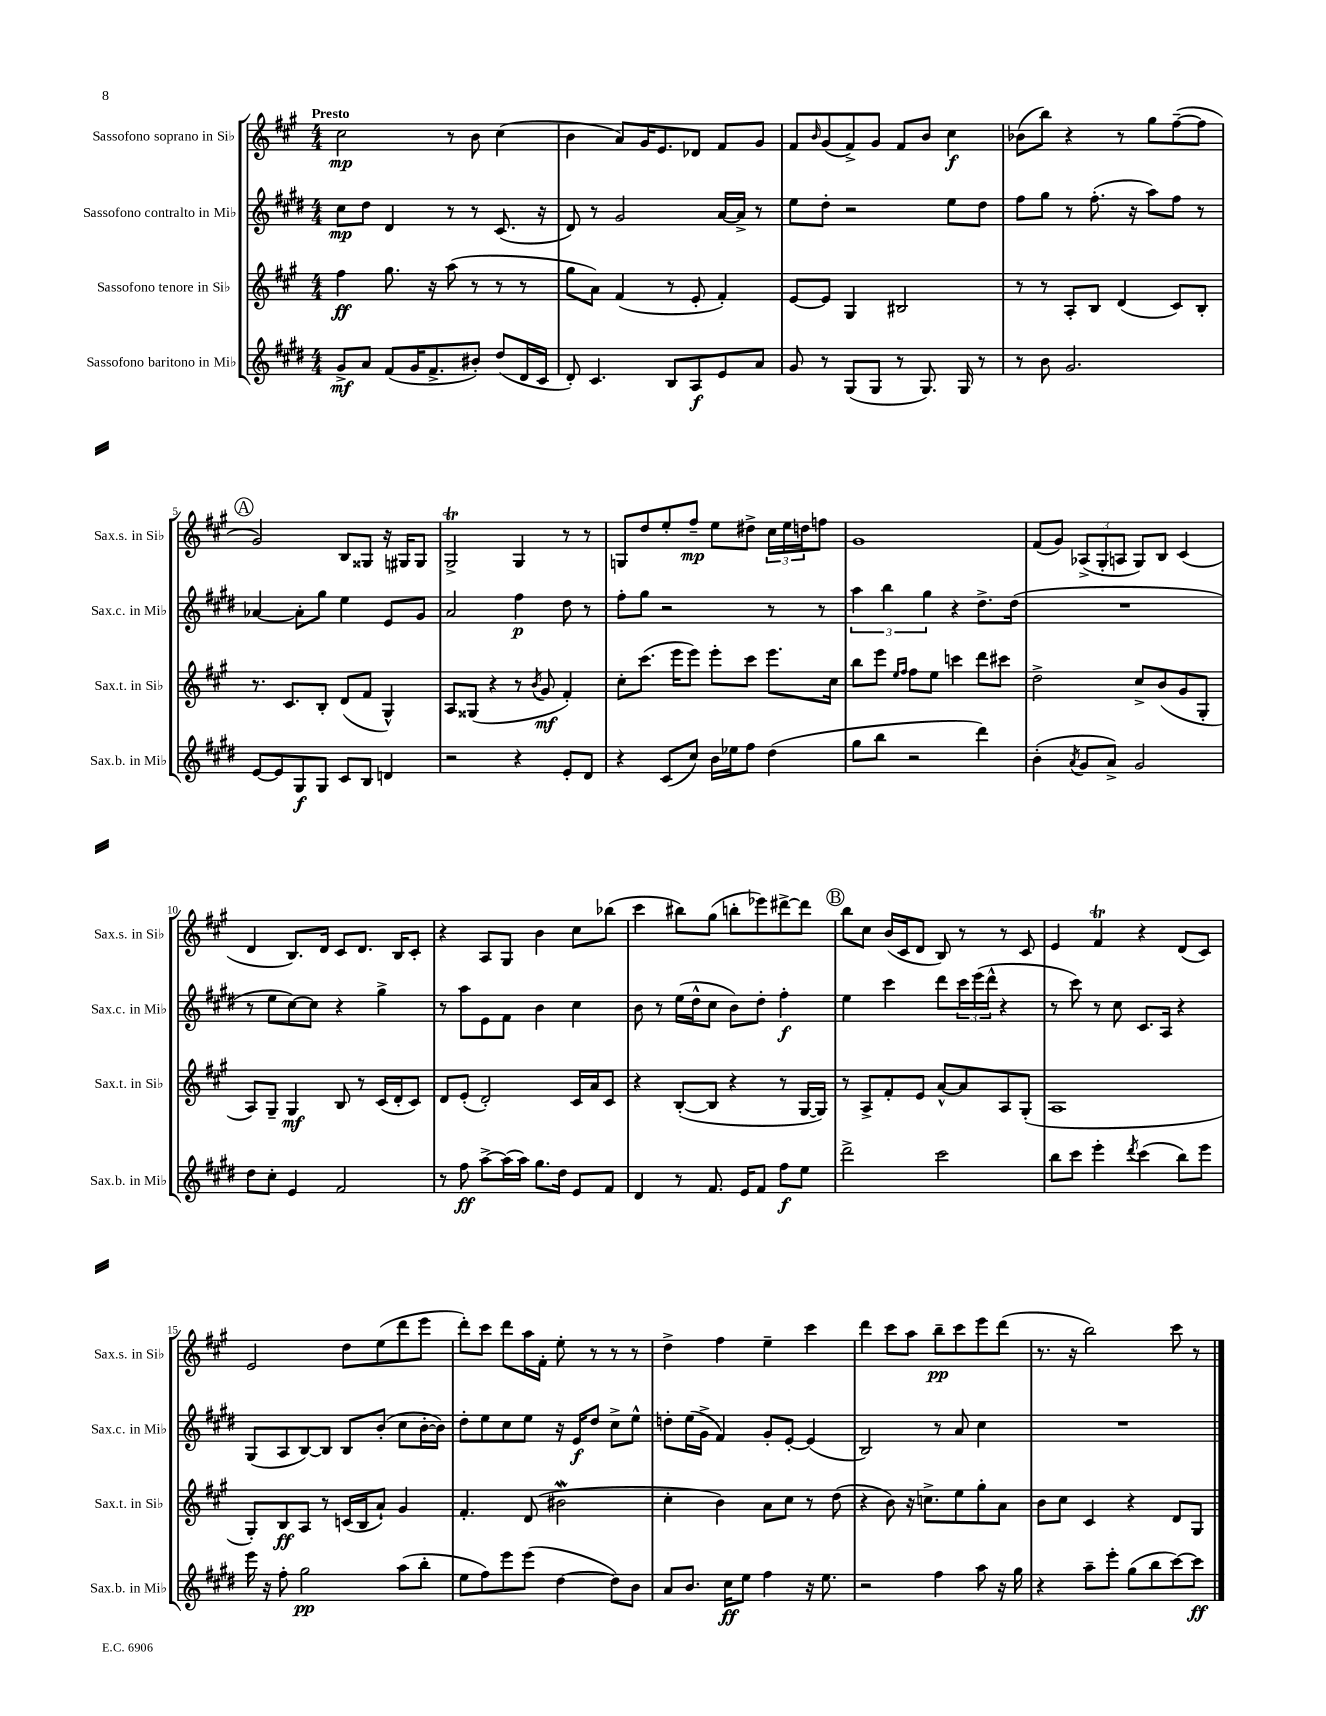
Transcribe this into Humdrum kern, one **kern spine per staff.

**kern	**kern	**kern	**kern
*staff4	*staff3	*staff2	*staff1
*clefG2	*clefG2	*clefG2	*clefG2
*k[f#c#g#d#]	*k[f#c#g#]	*k[f#c#g#d#]	*k[f#c#g#]
*M4/4	*M4/4	*M4/4	*M4/4
8g#^/L	4ff#\	8cc#\L	2cc#\
8a/J	.	8dd#\J	.
(8f#/L	8.gg#\	4d#/	.
16g#/K	.	.	.
8.f#^/	16r	.	.
.	(8aa\	8r	8r
8b#'/J)	8r	8r	8b\
(8dd#/L	8r	(8.c#/	(4cc#\
16d#/L	8r	.	.
16c#/JJ	.	16r	.
=	=	=	=
8d#'/)	8gg#\L	8d#/)	4b\
4.c#/	8a\J)	8r	.
.	(4f#/	2g#/	8a/L)
.	.	.	16g#/K
.	.	.	8.e/
8B/L	8r	.	.
8A/	8e'/	.	8d-/J
8e/	4f#'/)	[16a/LL	8f#/L
.	.	16a^/]JJ	.
8a/J	.	8r	8g#/J
=	=	=	=
8g#/	[8e/L	8ee\L	8f#/L
.	.	.	16qqb/
8r	8e/]J	8dd#'\J	(8g#/
(8G#/L	4G#/	2r	8f#^/)
8G#/J	.	.	8g#/J
8r	2B#/	.	8f#/L
8.G#/)	.	.	8b/J
.	.	8ee\L	4cc#\
16G#/	.	.	.
8r	.	8dd#\J	.
=	=	=	=
8r	8r	8ff#\L	(8b-\L
8b\	8r	8gg#\J	8bb\J)
2.g#/	8A'/L	8r	4r
.	8B/J	(8.ff#'\	.
.	(4d/	.	8r
.	.	16r	.
.	.	8aa\L)	8gg#\L
.	8c#/L)	8ff#\J	([8ff#~\
.	8B'/J	8r	8ff#\]J
=	=	=	=
[8e/L	8.r	[4a-/	2g#/)
8e/]	.	.	.
.	8.c#/L	.	.
8G#/	.	8a-'\]L	.
8G#/J	8B'/J	8gg#\J	.
8c#/L	(8d/L	4ee\	8B/L
8B/J	8f#/J	.	8G##/J
4d/	4G#^^/)	8e/L	16r
.	.	.	16G#/LK
.	.	8g#/J	8G#/J
=	=	=	=
2r	8A/L	2a/	2G#^/
.	(8G##/J	.	.
.	4r	.	.
4r	8r	4ff#\	4G#/
.	8qb/	.	.
.	8g#/	.	.
8e'/L	4f#'/)	8dd#\	8r
8d#/J	.	8r	8r
=	=	=	=
4r	8cc#'\L	8ff#'\L	8G/L
.	(8.ccc#\J	8gg#\J	8dd/
(8c#/L	.	2r	8ee'/
.	16eee\LK	.	.
8cc#/J)	8eee\J)	.	8ff#~/J
16b\LL	8eee'\L	.	8ee\L
16ee-\J	.	.	.
8ff#\J	8ccc#\J	.	8dd#^\J
(4dd#\	8.eee\L	8r	24cc#\LL
.	.	.	24ee\
.	.	.	24dd\J
.	.	8r	8ff\J
.	16cc#\Jk	.	.
=	=	=	=
8gg#\L	8bb\L	6aa\	1g#
8bb\J	8eee\J	.	.
.	.	6bb\	.
.	16qqee/LL	.	.
.	16qqff#/JJ	.	.
2r	8ff#\L	.	.
.	.	6gg#\	.
.	8ee\J	.	.
.	4ccc\	4r	.
4ddd#\)	8ddd\L	8.dd#^\L	.
.	8ccc#\J	.	.
.	.	(16dd#\Jk	.
=	=	=	=
(4b'\	2dd^\	1r	(8f#/L
.	.	.	8g#/J)
8qa/	.	.	.
8g#/L	.	.	(12A-^/L
.	.	.	12G#'/
8a^/J)	.	.	.
.	.	.	12A/J
2g#/	8cc#^/L	.	8G#/L)
.	(8b/	.	8B/J
.	8g#/	.	(4c#/
.	8G#'/J	.	.
=	=	=	=
8dd#\L	8A/L)	8r	4d/
8cc#'\J	8G#~/J	8ee\L	.
4e/	4G#/	[8cc#\)	8.B/L)
.	.	8cc#\]J	.
.	.	.	16d/Jk
2f#/	8B/	4r	8c#/L
.	8r	.	8.d/J
.	(16c#/LL	4gg#^\	.
.	16d'/J	.	16B/LK
.	8c#/J)	.	8c#'/J
=	=	=	=
8r	8d/L	8r	4r
8ff#\	(8e'/J	8aa\L	.
[8aa^\L	2d'/)	8e\	8A/L
(16aa\]L	.	8f#\J	8G#/J
16aa\JJ)	.	.	.
8.gg#\L	.	4b\	4b\
16dd#\Jk	.	.	.
8e/L	16c#/LL	4cc#\	8cc#\L
.	16a/J	.	.
8f#/J	8c#/J	.	(8bb-\J
=	=	=	=
4d#/	4r	8b\	4ccc#\
.	.	8r	.
8r	([8B'/L	(16ee\LL	8bb#\L)
.	.	16dd#^^\J	.
8.f#/	8B/]J	8cc#\J	(8gg#\J
.	4r	8b\L)	8bb'\L
16e/LK	.	.	.
8f#/J	.	8dd#'\J	8eee-\)
8ff#\L	8r	4ff#'\	[8ddd#^\
8ee\J	[16G#/LL	.	8ddd#\]J
.	16G#/]JJ)	.	.
=	=	=	=
2ddd#^\	8r	4ee\	8bb\L
.	8A^/L	.	8cc#\J
.	8f#'/	4ccc#\	(16b/LL
.	.	.	16c#/J
.	8e/J	.	8d/J
2ccc#\	[8a^^/L	8ddd#\L	8B/)
.	8a/]	24ccc#\L	8r
.	.	(24eee\	.
.	.	24ddd#^^\JJ	.
.	8A/	4r	8r
.	(8G#'/J	.	8c#/
=	=	=	=
8bb\L	1A	8r	4e/
8ccc#\J	.	8ccc#\)	.
4eee'\	.	8r	4f#/
.	.	8cc#\	.
8qddd#/	.	.	.
(4ccc#\	.	8.c#/L	4r
.	.	16A/Jk	.
8bb\L)	.	4r	(8d/L
8eee\J	.	.	8c#/J)
=	=	=	=
16eee\	8G#'/L)	(8G#/L	2e/
16r	.	.	.
8ff#'\	8B/	8A/	.
2gg#\	8A/J	[8B/)	.
.	8r	8B/]J	.
.	(16c/LL	8B/L	8dd\L
.	16B/J	.	.
.	8a`/J)	(8b'/J	(8ee\
(8aa\L	4g#/	8cc#\L	8ddd\
8bb'\J	.	[16b'\L	8eee\J
.	.	16b\]JJ)	.
=	=	=	=
8ee\L	4.f#'/	8dd#'\L	8ddd'\L)
8ff#\)	.	8ee\	8ccc#\J
8eee\	.	8cc#\	8ddd\L
(8eee\J	(8d/	8ee\J	16aa\L
.	.	.	16f#'\JJ
[4dd#\	2b#\	16r	8ee'\
.	.	16e/LK	.
.	.	8dd#/J	8r
8dd#\]L)	.	8cc#^\L	8r
8b\J	.	8ee^^\J	8r
=	=	=	=
8a/L	4cc#'\	8dd'\L	4dd^\
8.b/J	.	(16ee\L	.
.	.	16g#^\JJ	.
.	4b\)	4f#/)	4ff#\
16cc#\LK	.	.	.
8ee\J	.	.	.
4ff#\	8a\L	8g#'/L	4ee~\
.	8cc#\J	[8e'/J	.
16r	8r	(4e/]	4ccc#\
8.ee\	.	.	.
.	(8dd\	.	.
=	=	=	=
2r	4r	2B/)	4ddd\
.	8b\)	.	8ccc#\L
.	16r	.	8aa\J
.	8.cc^\L	.	.
4ff#\	.	8r	8bb~\L
.	8ee\	8a/	8ccc#\
8aa\	8gg#'\	4cc#\	8eee\
16r	8a\J	.	(8ddd\J
16gg#\	.	.	.
=	=	=	=
4r	8b\L	1r	8.r
.	8cc#\J	.	.
.	.	.	16r
8aa~\L	4c#/	.	2bb\)
8eee'\J	.	.	.
(8gg#\L	4r	.	.
8bb\	.	.	.
[8ccc#\)	8d/L	.	8ccc#\
8ccc#\]J	8G#/J	.	8r
==	==	==	==
*-	*-	*-	*-
